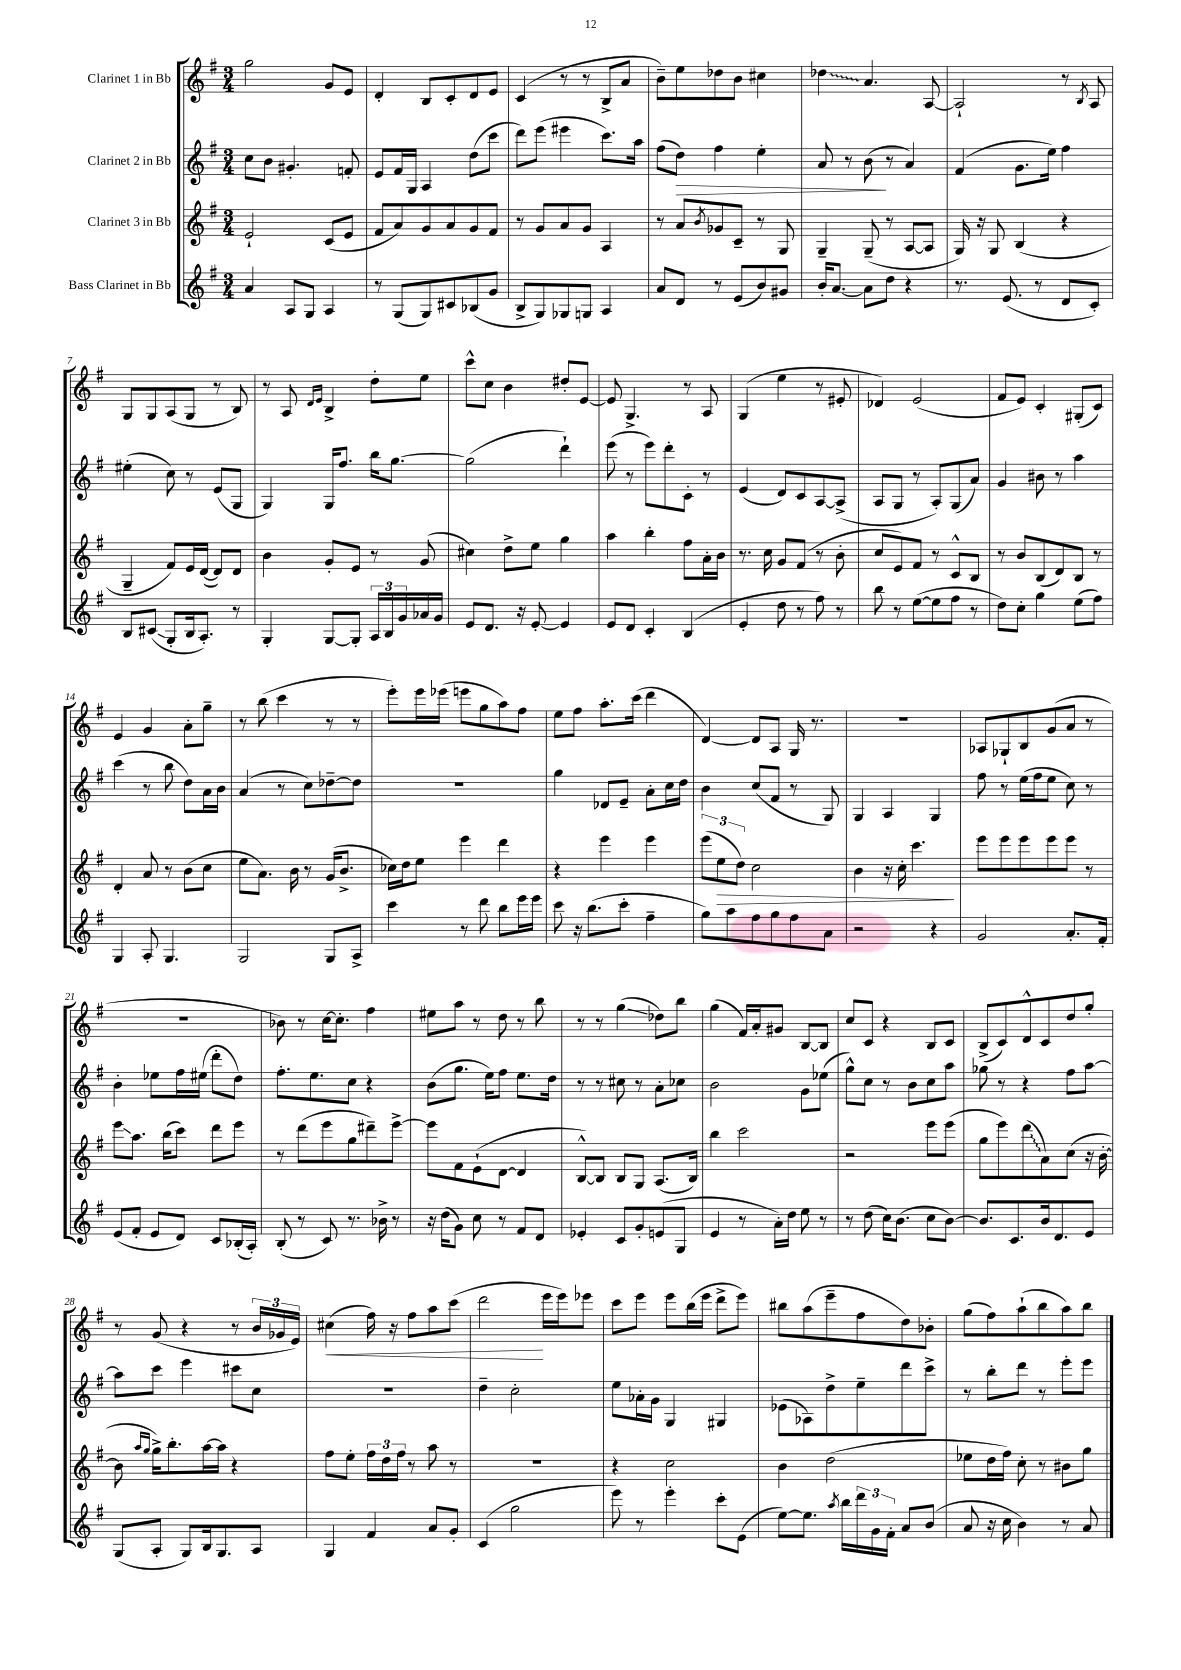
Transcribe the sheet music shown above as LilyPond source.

<<
\new StaffGroup <<
\new Staff = "s0" \with { instrumentName = "Clarinet 1 in Bb" } {
    \clef treble \key g \major \numericTimeSignature \time 3/4
    g''2 g'8 e'8 |
    d'4-. b8 c'8-. d'8 e'8 |
    c'4( r8 r8 b8-> a'8 |
    b'8--) e''8 des''8 b'8 cis''4 |
    \once \override Glissando.style = #'zigzag des''4\glissando a'4. a8~ |
    a2-! r8 \acciaccatura { b8 } a8 |
    g8 g8 a8( g8 r8 b8) |
    r8 a8 \grace { d'16 e'16 } b4-> d''8-. e''8 |
    c'''8-^ c''8 b'4 dis''8-. e'8~ |
    e'8 g4.-> r8 a8 |
    g4( e''4 r8 eis'8-. |
    des'4) e'2( |
    fis'8 e'8) c'4-. gis8-.( c'8) |
    e'4 g'4 a'8-. g''8-- |
    r8 b''8( c'''4 r8 r8 |
    e'''8-.) e'''16 ees'''16( e'''8 g''8 a''8) fis''8 |
    e''8 fis''8 a''8.-. c'''16( d'''4 |
    d'4~) d'8 a8 g16 r8. |
    R2. |
    aes8 ges8-! b8 g'8( a'8 r8 |
    R2. |
    bes'8) r8 c''16~ c''8.-. fis''4 |
    eis''8 a''8 r8 d''8 r8 b''8 |
    r8 r8 g''4\glissando( des''8) b''8 |
    g''4( fis'16) a'16-. gis'8 b8~ b8 |
    c''8 c'8 r4 b8 c'8 |
    b8->( c'8) d'8-^ c'8 d''8 g''8-. |
    r8 g'8( r4 r8 \tuplet 3/2 { b'16 ges'16 e'16) } |
    cis''4\<( fis''16) r16 fis''8 a''8 c'''8( |
    d'''2\! e'''16 e'''16) ees'''8 |
    c'''8 e'''8 e'''8 b''16( e'''16 d'''8-> e'''8) |
    bis''8 a''8( e'''8-- fis''8 d''8) bes'8-. |
    g''8( fis''8) a''8-!( b''8 a''8) b''8 \bar "|." |
}
\new Staff = "s1" \with { instrumentName = "Clarinet 2 in Bb" } {
    \clef treble \key g \major \numericTimeSignature \time 3/4
    c''8 b'8 gis'4.-. f'8-. |
    e'8 fis'16 g16 a4 d''8( c'''8 |
    d'''8) e'''8( eis'''4 c'''8.) a''16 |
    fis''8( d''8\>) fis''4 e''4-. |
    a'8 r8 b'8\!( r8 a'4) |
    fis'4( g'8. e''16) fis''4 |
    eis''4-.( c''8) r8 e'8( g8 |
    g4) g16 fis''8. b''16 g''8.~ |
    g''2( d'''4-!) |
    e'''8( r8 e'''8) d'''8-. c'8-. r8 |
    e'4( d'8) c'8 a8~ a8->( |
    a8 g8 r8 a8-.) g8( a'8) |
    g'4 bis'8 r8 a''4 |
    c'''4( r8 b''8 d''8) a'16 b'16 |
    a'4( r8 c''8) des''8~-- des''8 |
    R2. |
    g''4 des'8 e'8-- a'8-. c''16 d''16 |
    b'4 c''8( fis'8 r8 g8) |
    g4 a4 g4 |
    fis''8 r8 e''16( fis''16 e''8 c''8) r8 |
    b'4-. ees''8 fis''16 eis''16( d'''8-. d''8) |
    fis''8.-. e''8. c''8 r4 |
    b'8( g''8. e''16) fis''8 e''8. d''16 |
    r8 r8 cis''8 r8 a'8-. ces''8 |
    b'2 g'8 ees''8( |
    g''8-^) c''8 r8 b'8 c''8 a''8 |
    ges''8 r8 r4 fis''8 a''8~ |
    a''8 c'''8 e'''4 cis'''8 c''8 |
    R2. |
    d''4-- c''2-. |
    e''8 aes'16-. g'16 g4 gis4 |
    ees'8( aes8) d''8-> e''8-- d'''8 c'''8-> |
    r8 b''8-. d'''8 r8 e'''8-. e'''8 \bar "|." |
}
\new Staff = "s2" \with { instrumentName = "Clarinet 3 in Bb" } {
    \clef treble \key g \major \numericTimeSignature \time 3/4
    e'2-! c'8( e'8 |
    fis'8 a'8) g'8 a'8 g'8 fis'8 |
    r8 g'8 a'8 g'8 a4 |
    r8 a'8 \acciaccatura { b'8 } ges'8 c'8-- r8 g8 |
    g4-- g8--( r8 a8~ a8 |
    g16) r16 g8 b4( r4 |
    g4-- fis'8) e'16 d'16~( d'8) d'8 |
    b'4 g'8-. e'8 r8 g'8( |
    cis''4) d''8-> e''8 g''4 |
    a''4 b''4-. fis''8 a'16-. b'16 |
    r8. c''16 g'8 fis'8( r8 b'8-. |
    c''8 e'8) fis'8 r8 c'8-^ b8 |
    r8 b'8 b8( d'8) b8 r8 |
    d'4-. a'8 r8 b'8( c''8 |
    e''8 a'8.) b'16 r8 g'16( b'8.-> |
    ces''16) d''16 e''8 e'''4 d'''4 |
    r4 e'''4 e'''4 |
    \tuplet 3/2 { e'''8( e''8\> d''8) } c''2 |
    b'4 r16 c''16-. c'''4.\! |
    e'''8 e'''8 e'''8 e'''8 e'''8 r8 |
    e'''8\glissando a''8. b''16( c'''8) d'''8 e'''8 |
    r8 d'''8( e'''8 g''8 dis'''8--) e'''8~-> |
    e'''8 fis'8 e'8-!( d'8~ d'4 |
    b8~-^) b8 b8 g8 a8.( b16) |
    b''4 c'''2 |
    r2 e'''8 e'''8( |
    g''8 e'''8) \once \override Glissando.style = #'zigzag d'''8\glissando( a'8) c''8( r16 b'16~-. |
    b'8 \grace { a''16 g''16 } g''16->) b''8.-. a''16~ a''16 r4 |
    fis''8 e''8-. \tuplet 3/2 { fis''16 d''16 fis''16 } r8 a''8 r8 |
    R2. |
    r4 c''2 |
    b'4 d''2( |
    ees''8 d''16 fis''16) c''8-. r8 bis'8 g''8 \bar "|." |
}
\new Staff = "s3" \with { instrumentName = "Bass Clarinet in Bb" } {
    \clef treble \key g \major \numericTimeSignature \time 3/4
    a'4 a8 g8 a4 |
    r8 g8( g8) cis'8 bes8( g'8 |
    b8-> g8) ges8 g8 a4 |
    a'8 d'8 r8 e'8( b'8) gis'8 |
    b'16-. a'8.~ a'8 d''8 r4 |
    r8. e'8.( r8 d'8 c'8-.) |
    b8 cis'8\glissando( g8-. b16 a8.-.) r8 |
    g4-. g8~ g8-. \tuplet 3/2 { a16 b16 g'16 } aes'16 g'16 |
    e'8 d'8. r16 e'8~-. e'4 |
    e'8 d'8 c'4-. b4( |
    e'4-. d''8 r8 fis''8) r8 |
    b''8 r8 e''8~( e''8 fis''8 r8 |
    d''8) c''8-. g''4 e''8( fis''8) |
    g4 a8-. g4. |
    g2 g8 a8-> |
    c'''4 r8 d'''8 b''8 e'''16 e'''16 |
    c'''8 r16 b''8.( c'''8-. fis''4-- |
    g''8) a''8 fis''8 g''8 fis''8 a'8 |
    r2 r4 |
    g'2 a'8.-. fis'16-. |
    e'8( fis'8-. e'8 d'8) c'8 bes16-.( a16-.) |
    b8-.( r8 c'8) r8. bes'16-> r8 |
    r16 d''16( g'8) c''8 r8 fis'8 d'8 |
    ees'4-. c'8 g'8-. e'8( g8 |
    e'4 r8 a'16-.) d''16 e''8 r8 |
    r8 d''8( c''16) b'8.( c''8 b'8~) |
    b'8. c'8. b'16 d'8. e'8 |
    g8( a8-. g8) b16 g8. a8 |
    g4 fis'4 a'8 g'8-. |
    c'4( g''2 |
    e'''8) r8 e'''4-. c'''8-. e'8( |
    e''8~) e''8. \acciaccatura { a''8 } b''16 \tuplet 3/2 { d'''16 g'16 fis'16-. } a'8 b'8( |
    a'8 r16 c''16 b'4) r8 a'8 \bar "|." |
}
>>
>>
